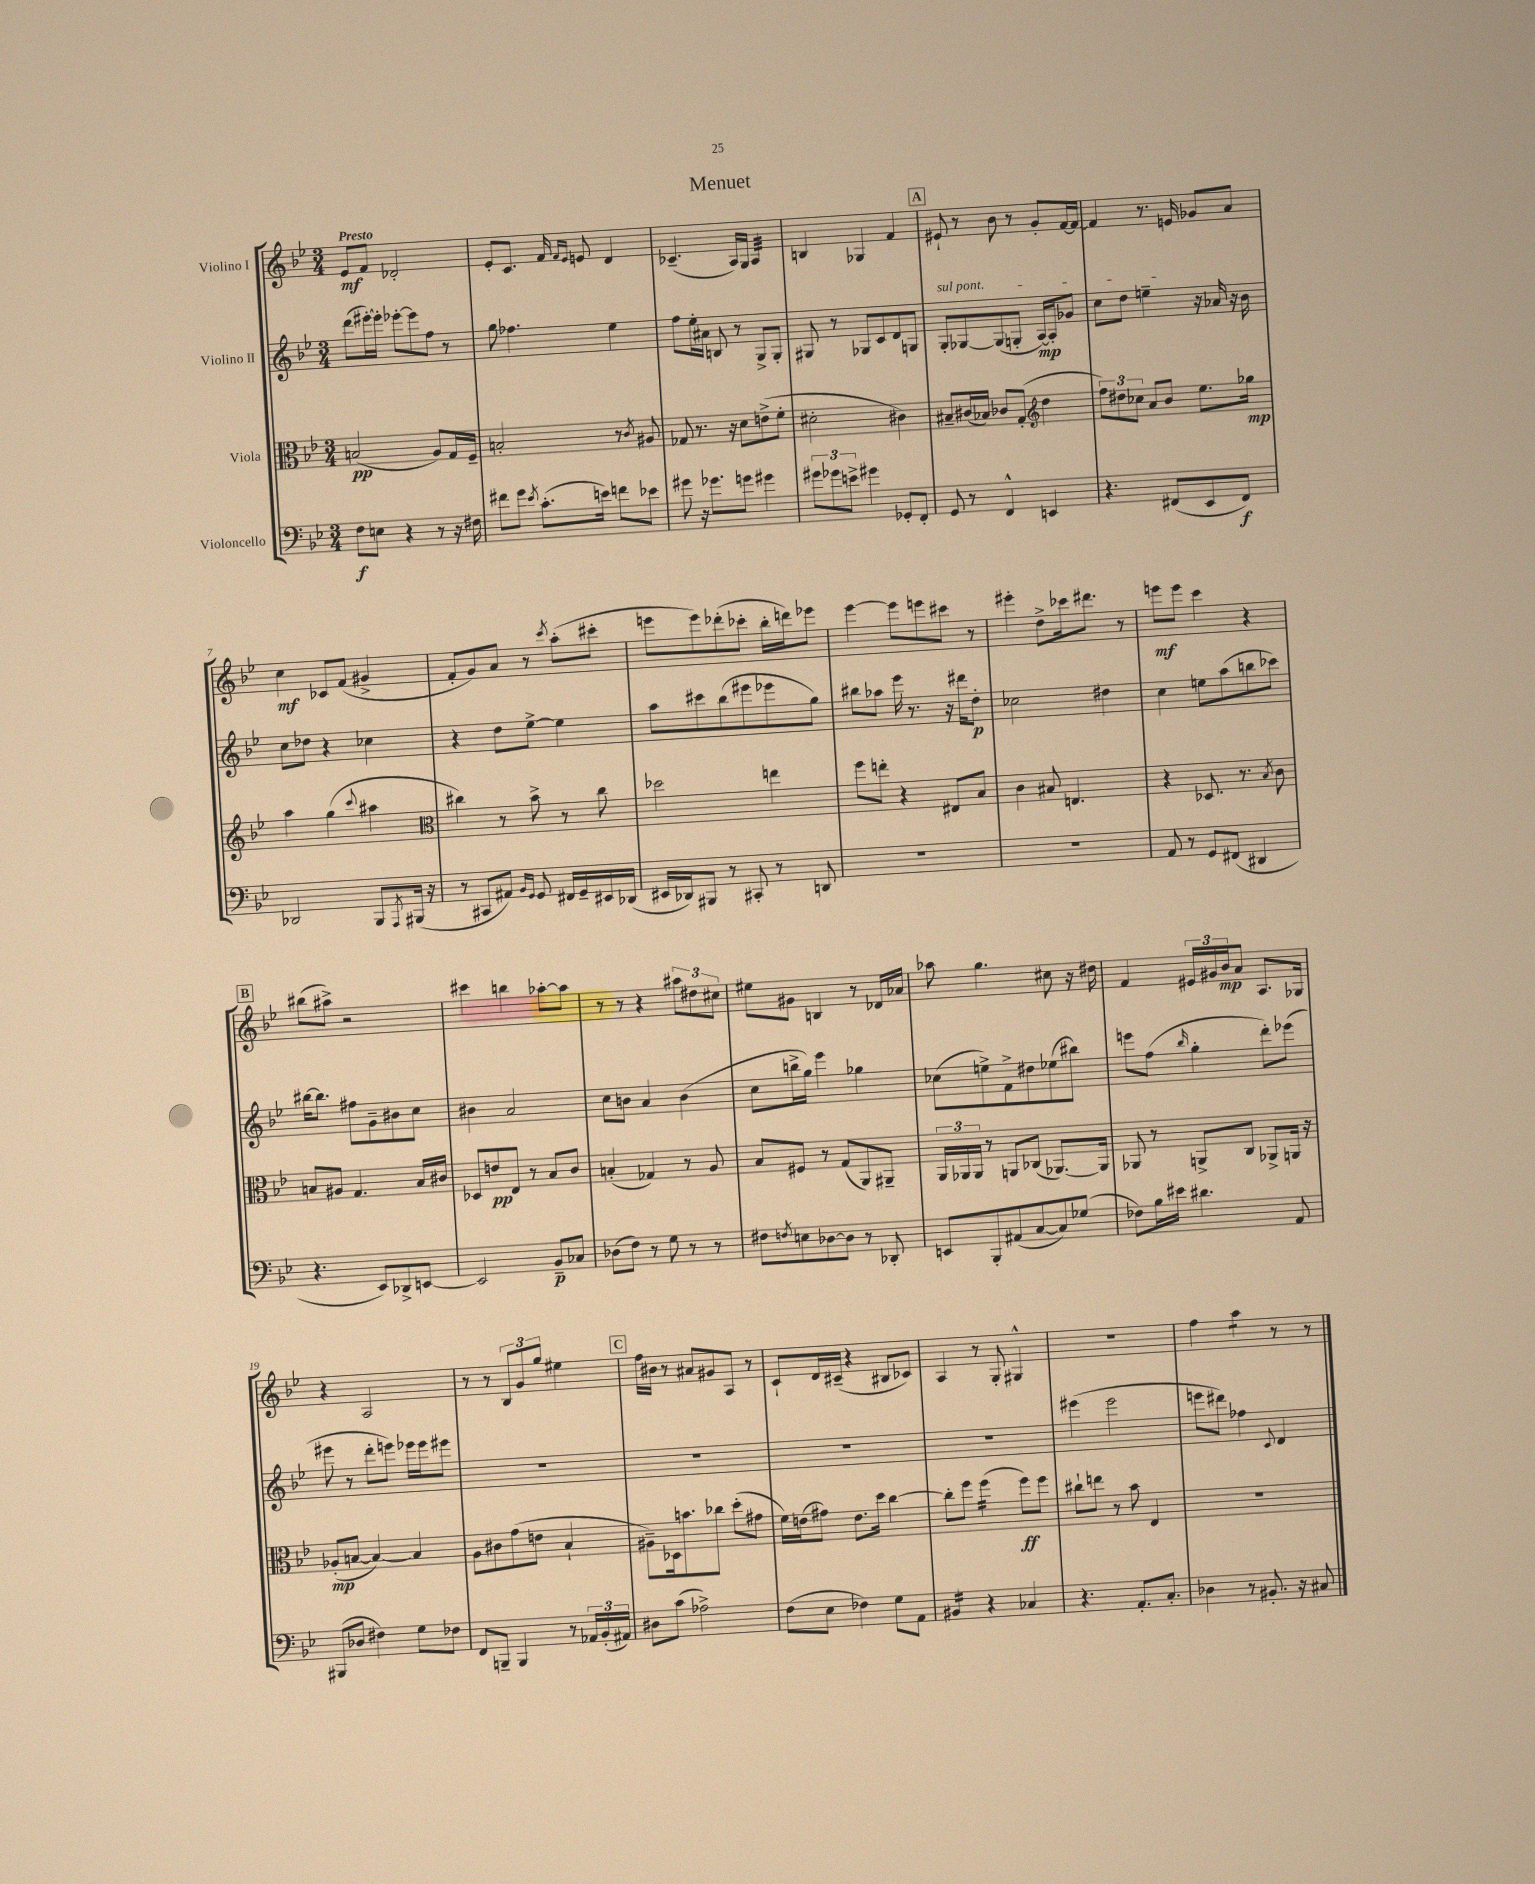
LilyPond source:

\header { title = "Menuet" }
<<
\new StaffGroup <<
\new Staff = "s0" \with { instrumentName = "Violino I" } {
    \clef treble \key bes \major \numericTimeSignature \time 3/4 \tempo "Presto"
    ees'8\mf f'8 des'2-. |
    ees'8-. c'8. f'16 \grace { f'16 ees'16 } e'8 d'4 |
    ces'4.--( a16) g16 a4:32 |
    b4 ges4 f'4 |
    \mark \markup { \box "A" } eis'8-! r8 bes'8 r8 g'8-. f'16~ f'16~ |
    f'4 r8. e'16 ges'8 a'8 |
    c''4\mf ces'8 f'8( gis'4-> |
    f'8-. g'8) a'8 r8 \acciaccatura { c'''8 } a''8-.( cis'''8-. |
    e'''8 e'''8) des'''8-.( ces'''8-. bes''16-. d'''16) ees'''8 |
    ees'''4~ ees'''8 e'''8 cis'''8 r8 |
    eis'''4-. d''8-> ces'''16 dis'''8. r8 |
    e'''8\mf e'''8 c'''4 r4 |
    \mark \markup { \box "B" } bis''8( ais''8->) r2 |
    cis'''4 b''4 aes''8~-. aes''8 |
    r8 r8 r4 \tuplet 3/2 { ais''8 dis''8 cis''8 } |
    eis''8 gis'8 b4 r8 des'16 aes'16 |
    aes''8 g''4. cis''8 r16 dis''16 |
    f'4 \tuplet 3/2 { eis'16 gis'16 bes'16\mp } a'8 a8. ges16 |
    r4 a2 |
    r8 r8 \tuplet 3/2 { bes8 g'8 g''8 } eis''4 |
    \mark \markup { \box "C" } f''16 bis'16 r8 ais'8 gis'8 a8 r8 |
    c'8-! d'16 cis'16--( r4 bis8 ces'8) |
    a4 r8 g8-. gis4-^ |
    R2. |
    f''4 a''4:8 r8 r8 \bar "|." |
}
\new Staff = "s1" \with { instrumentName = "Violino II" } {
    \clef treble \key bes \major \numericTimeSignature \time 3/4
    d'''8( eis'''16~-.) eis'''16-. ees'''8~-. ees'''8 f''8 r8 |
    g''8 fes''4. ees''4 |
    f''8 ees''16-. ais'16 b8 r8 g8-> g8-. |
    gis8 r8 ges8 c'8 d'8 g8 |
    \mark \markup { \box "A" } \once \override TextSpanner.bound-details.left.text = \markup { \italic "sul pont." } g8-.\startTextSpan ges8~ ges8( g8-. a16~\mp) a16-. ges'8 |
    c''8 d''8 e''4--\stopTextSpan r16 aes'16 r16 bes'16 |
    c''8 des''8 r4 ces''4 |
    r4 d''8 ees''8~-> ees''4 |
    a''8 cis'''8 bes''8( eis'''8 ees'''8 g''8) |
    bis''8 aes''8 ees'''16 r8. r16 dis'''16 d''8-.\p |
    ces''2 dis''4 |
    c''4 e''8 a''8( b''8 ces'''8) |
    \mark \markup { \box "B" } bis''16~ bis''8. fis''8 g'8-- bis'8 c''8 |
    bis'4 a'2 |
    c''8 b'8 a'4 b'4( |
    c''8 b''16-> g''16) ees'''4 ges''4 |
    ces''8( e''8->) f'8-> dis''8 ees''8( bis''8) |
    e'''8 f''8( \grace { bes''16 } g''4-. d'''8-.) ees'''8( |
    eis'''8 r8 d'''8-. e'''8) ees'''16 ees'''16 eis'''8 |
    R2. |
    \mark \markup { \box "C" } R2. |
    R2. |
    R2. |
    eis'''4( eis'''2 |
    e'''8 dis'''8) fes''4 \appoggiatura { c'8 } d'4 \bar "|." |
}
\new Staff = "s2" \with { instrumentName = "Viola" } {
    \clef alto \key bes \major \numericTimeSignature \time 3/4
    b2\pp( a8) g16 f16-- |
    b2-. r8 \acciaccatura { c'8 } ais8 |
    ges8 r8. r16 d'8 e'8->( f'8-. |
    dis'2-. cis'4) |
    \mark \markup { \box "A" } bis8-- cis'16( bes16) ces'8 g8-.( \clef treble d''4 |
    \tuplet 3/2 { f''8) dis''8 ces''8 } a'8 bes'8 ees''8. ges''16\mp |
    a''4 g''4( \appoggiatura { c'''8 } ais''4 |
    \clef alto cis''4) r8 bes'8-> r8 cis''8 |
    des''2 e''4 |
    f''8 e''8-. r4 eis8 bes8 |
    c'4 bis8 e4. |
    r4 des8. r8. \acciaccatura { bes8 } c'8 |
    \mark \markup { \box "B" } b8 ais8 g4. b16 cis'16 |
    des8 e'8\pp ees8 r8 bes8 c'8 |
    b4-.( ges4) r8 a8 |
    bes8 fis8 r8 g8( a,8) ais,8-- |
    \tuplet 3/2 { a,16 aes,16 aes,16 } r8 a,8 ces8( aes,8.~) aes,16 |
    aes,8 r8 a,8-> c8 aes,8-> a,16 r16 |
    aes8-.\mp( b8~ b4~) b4 |
    a8 cis'8 g'8( e'8 bes4-! |
    \mark \markup { \box "C" } ais8--) des16 b'8. ces''8 d''8-.( gis'8 |
    f'16) e'16( gis'8) e'8. d''16 c''4~ |
    c''8-. f''8 f''4:16( f''8\ff) f''8 |
    cis''8-! e''8 r8 bes'8 ees4 |
    R2. \bar "|." |
}
\new Staff = "s3" \with { instrumentName = "Violoncello" } {
    \clef bass \key bes \major \numericTimeSignature \time 3/4
    f8\f e8 r4 r8 r16 fis16 |
    fis'8 g'8 \acciaccatura { ees'8 } c'8.-.( e'16) f'8 ees'8 |
    gis'8 r16 ges'8. g'8 gis'4 |
    \tuplet 3/2 { gis'8 ges'8 e'8-> } gis'4 ges,8-. f,8-. |
    \mark \markup { \box "A" } g,8 r8 f,4-^ e,4 |
    r4. fis,8( ees,8 fis,8\f) |
    des,2 bes,,8 \acciaccatura { a,,8 } bis,,16( r16 |
    r8 cis,8 ais,8) \grace { bes,16 g,16 } g,8 fis,16 g,16-- eis,16 des,16( |
    eis,16 des,16) bis,,8 r8 cis,8-. r8 d,8 |
    R2. |
    R2. |
    a,8 r8 g,8 fis,8( dis,4 |
    \mark \markup { \box "B" } r4. ees,8) des,8-> e,8~ |
    e,2 bes,8--\p ces8 |
    des8( f8) r8 g8 r8 r8 |
    fis8 \acciaccatura { f8 } e8 des8~ des8 r8 des,8-. |
    e,8 bes,,8-. ais,8( c8~ c8) ges8( |
    fes8) bes16 eis'16 dis'4. a,8 |
    bis,,8( des8 fis4) g8 fes8 |
    f,8 b,,8-- b,,4 r8 \tuplet 3/2 { aes,16 bes,16-.( ais,16) } |
    \mark \markup { \box "C" } dis8 c'8( aes2->) |
    f8( ees8 fes4) g8 a,8 |
    bis,4:16 r4 ces4 |
    r4. a,8.-. c8.-. |
    des4 r8 bis,8.-. r16 cis8 \bar "|." |
}
>>
>>
